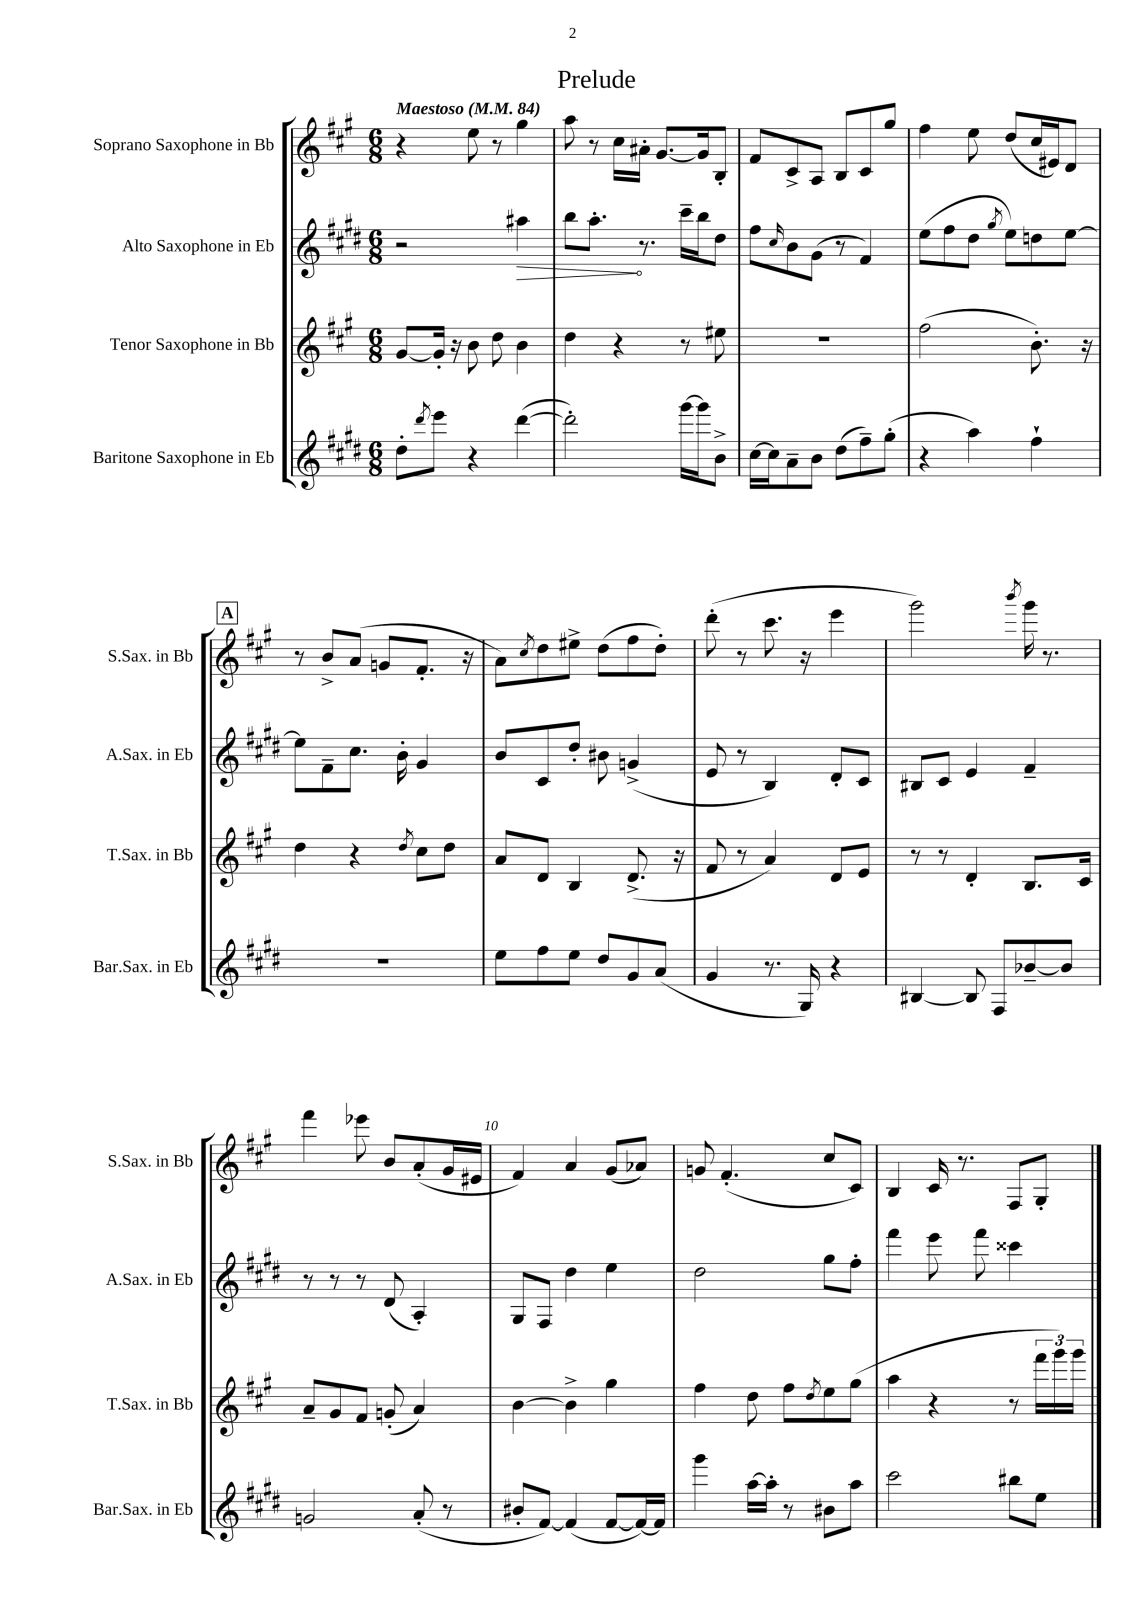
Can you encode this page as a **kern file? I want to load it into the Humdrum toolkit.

**kern	**kern	**kern	**dynam	**kern
*part4	*part3	*part2	*part2	*part1
*staff4	*staff3	*staff2	*staff2	*staff1
*I"Baritone Saxophone in Eb	*I"Tenor Saxophone in Bb	*I"Alto Saxophone in Eb	*	*I"Soprano Saxophone in Bb
*I'Bar.Sax. in Eb	*I'T.Sax. in Bb	*I'A.Sax. in Eb	*	*I'S.Sax. in Bb
*clefG2	*clefG2	*clefG2	*	*clefG2
*k[f#c#g#d#]	*k[f#c#g#]	*k[f#c#g#d#]	*	*k[f#c#g#]
*M6/8	*M6/8	*M6/8	*	*M6/8
*MM84	*MM84	*MM84	*	*MM84
=1	=1	=1	=1	=1
!	!	!	!	!LO:TX:a:B:t=Maestoso
8dd#'\L	[8g#/L	2r	.	4r
8qddd#/	.	.	.	.
8eee\J	16g#'/Jk]	.	.	.
.	16r	.	.	.
4r	8b\	.	.	8ee\
.	8dd\	.	.	8r
!	!	!	!LO:HP:b	!
([4ddd#\	4b\	4aa#X\	>	4gg#\
=2	=2	=2	=2	=2
2ddd#'\])	4dd\	8bb\L	.	8aa\
.	.	8.aa'\J	.	8r
.	4r	.	.	16cc#\LL
.	.	8.r	]	16a#X'\JJ
.	.	.	.	[8.g#/L
[16ggg#\LL	8r	16ccc#~\LL	.	.
16ggg#\J]	.	16bb\J	.	16g#/k]
8b^\J	8ee#X\	8dd#\J	.	8B'/J
=3	=3	=3	=3	=3
[16cc#\LL	2.r	8ff#\L	.	8f#/L
16cc#\J]	.	.	.	.
.	.	16qqcc#/	.	.
8a~\	.	8b\	.	8c#^/
8b\J	.	(8g#\J	.	8A/J
(8dd#\L	.	8r	.	8B/L
8ff#~\)	.	4f#/)	.	8c#/
(8gg#'\J	.	.	.	8gg#/J
=4	=4	=4	=4	=4
4r	(2ff#\	(8ee\L	.	4ff#\
.	.	8ff#\	.	.
4aa\)	.	8dd#\J	.	8ee\
.	.	8qgg#/	.	.
.	.	8ee\L)	.	(8dd/L
4ff#`\	8.b'\)	8ddn\	.	16cc#/L
.	.	.	.	16e#X/J)
.	.	[8ee\J	.	8d/J
.	16r	.	.	.
!!LO:LB:g=z
!!LO:REH:place=s1:t=A
=5	=5	=5	=5	=5
2.r	4dd\	8ee\L]	.	8r
.	.	8f#~\	.	8b^/L
.	4r	8.cc#\J	.	(8a/J
.	.	.	.	8gn/L
.	.	16b'\	.	.
.	8qdd/	.	.	.
.	8cc#\L	4g#/	.	8.f#'/J
.	8dd\J	.	.	.
.	.	.	.	16r
=6	=6	=6	=6	=6
8ee\L	8a/L	8b/L	.	8a\L)
.	.	.	.	8qcc#/
8ff#\	8d/J	8c#/	.	8dd\
8ee\J	4B/	8dd#'/J	.	8ee#X^\J
8dd#/L	.	8b#X\	.	(8dd\L
8g#/	(8.d^/	(4gn^/	.	8ff#\
(8a/J	.	.	.	8dd'\J)
.	16r	.	.	.
=7	=7	=7	=7	=7
4g#/	8f#/	8e/	.	(8ddd'\
.	8r	8r	.	8r
8.r	4a/)	4B/)	.	8.ccc#\
16G#/)	.	.	.	16r
4r	8d/L	8d#'/L	.	4eee\
.	8e/J	8c#/J	.	.
=8	=8	=8	=8	=8
[4B#X/	8r	8B#X/L	.	2ggg#\)
.	8r	8c#/J	.	.
8B#/]	4d'/	4e/	.	.
8F#/L	.	.	.	.
.	.	.	.	8qbbb/
[8b-X~/	8.B/L	4f#~/	.	16ggg#\
.	.	.	.	8.r
8b-/J]	.	.	.	.
.	16c#/Jk	.	.	.
!!LO:LB:g=z
=9	=9	=9	=9	=9
2gn/	8a~/L	8r	.	4fff#\
.	8g#/	8r	.	.
.	8f#/J	8r	.	8eee-X\
.	(8gn'/	(8d#/	.	8b/L
(8a'/	4a/)	4A'/)	.	(8a'/
8r	.	.	.	16g#/L
.	.	.	.	16e#X/JJ
=10	=10	=10	=10	=10
8b#X'/L	[4b\	8G#/L	.	4f#/)
[8f#/J)	.	8F#/J	.	.
(4f#/]	4b^\]	4dd#\	.	4a/
[8f#/L	4gg#\	4ee\	.	(8g#/L
16f#/L_)	.	.	.	8a-X/J)
16f#/JJ]	.	.	.	.
=11	=11	=11	=11	=11
4ggg#\	4ff#\	2dd#\	.	8gn/
.	.	.	.	(4.f#'/
[16aa\LL	8dd\	.	.	.
16aa'\JJ]	.	.	.	.
8r	8ff#\L	.	.	.
.	8qdd/	.	.	.
8b#X\L	8ee\	8gg#\L	.	8cc#/L
8aa\J	(8gg#\J	8ff#'\J	.	8c#/J)
=12	=12	=12	=12	=12
2ccc#\	4aa\	4fff#\	.	4B/
.	4r	8eee\	.	16c#/
.	.	.	.	8.r
.	.	8fff#\	.	.
8bb#X\L	8r	4ccc##X\	.	8F#/L
8ee\J	24fff#\LL	.	.	8G#'/J
.	24ggg#\)	.	.	.
.	24ggg#\JJ	.	.	.
==	==	==	==	==
*-	*-	*-	*-	*-
